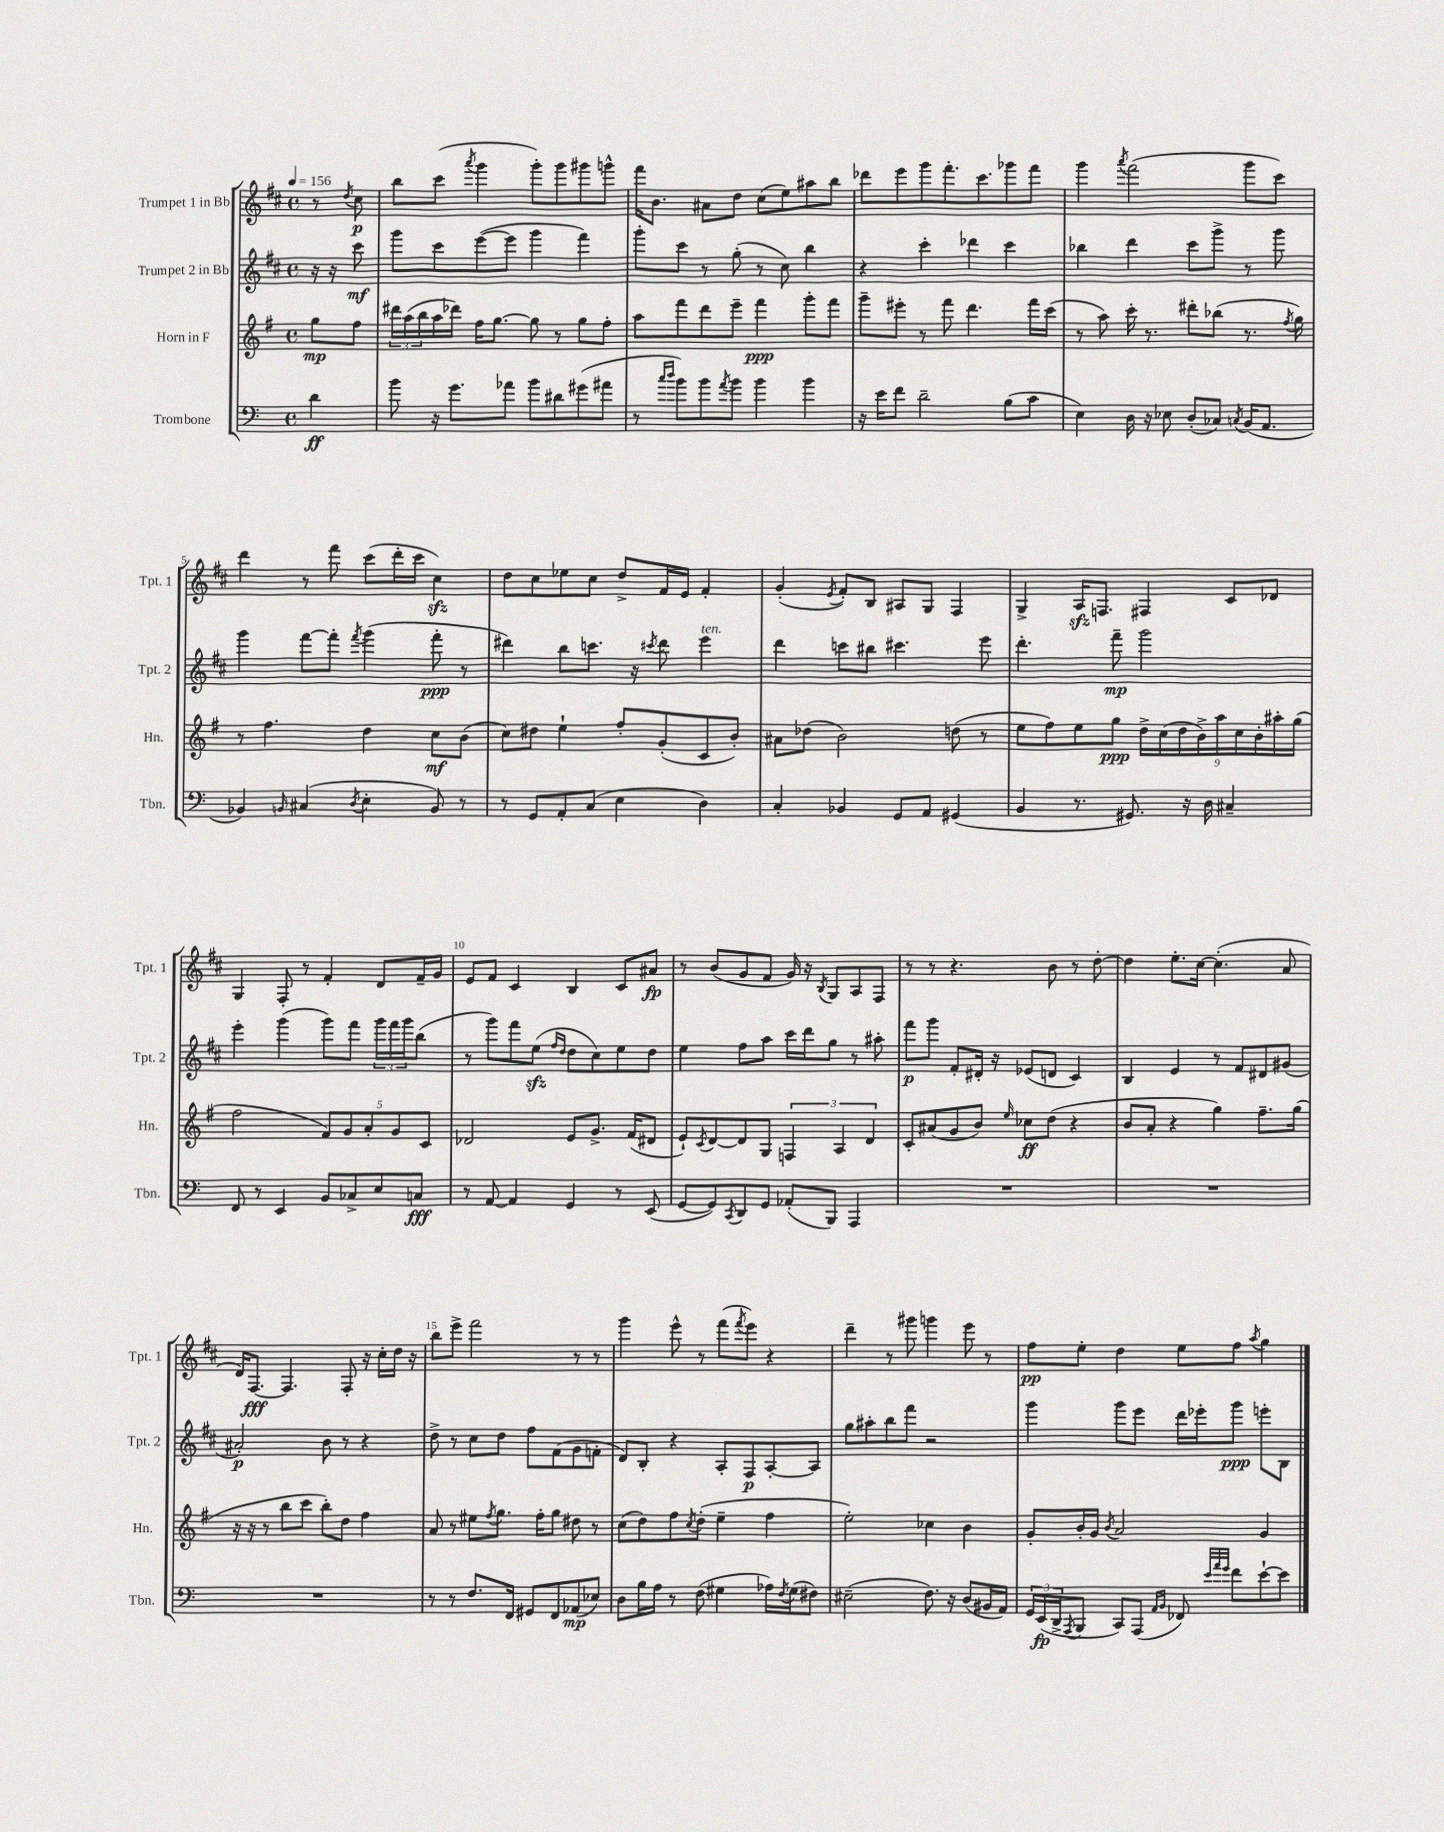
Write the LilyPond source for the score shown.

<<
\new StaffGroup <<
\new Staff = "s0" \with { instrumentName = "Trumpet 1 in Bb" shortInstrumentName = "Tpt. 1" } {
    \clef treble \key d \major \defaultTimeSignature \time 4/4 \partial 4 \tempo 4 = 156
    r8 \acciaccatura { d''8 } cis''8\p |
    b''8 cis'''8( \acciaccatura { a'''8 } g'''4 g'''8-.) g'''8 gis'''8 g'''8-^ |
    fis'''16 b'8. ais'8 d''8 cis''8( e''8) ais''8 b''8 |
    des'''8 e'''8 g'''8 fis'''8.-. cis'''8. ges'''8 fis'''8 |
    g'''4 \acciaccatura { a'''8 } fis'''2( g'''8 cis'''8) |
    d'''4 r8 fis'''8 cis'''8( d'''16-. cis'''16 cis''4\sfz) |
    d''8 cis''8 ees''8 cis''8 d''8-> fis'16 e'16 fis'4-. |
    g'4-.( \acciaccatura { e'8 } fis'8-.) b8 ais8 g8 fis4 |
    g4-> a16\sfz f8. fis4 cis'8 des'8 |
    g4 fis8-. r8 fis'4-. d'8 fis'16-- g'16 |
    e'8 fis'8 cis'4 b4 cis'8 ais'8\fp |
    r8 b'8( g'8 fis'8 g'16) r16 \acciaccatura { b8 } g8 a8 fis8 |
    r8 r8 r4. b'8 r8 d''8~-. |
    d''4 e''8.-. cis''16~ cis''4.-.( a'8 |
    d'16) fis8.~\fff fis4. fis8-. r16 cis''16-. d''16 r16 |
    b''8 e'''8-> fis'''2 r8 r8 |
    g'''4 e'''8-^ r8 fis'''8( \acciaccatura { fis'''8 } e'''8) r4 |
    d'''4-- r8 gis'''8 g'''4 e'''8 r8 |
    fis''8\pp e''8-. d''4 e''8 fis''8 \acciaccatura { a''8 } g''4 \bar "|." |
}
\new Staff = "s1" \with { instrumentName = "Trumpet 2 in Bb" shortInstrumentName = "Tpt. 2" } {
    \clef treble \key d \major \defaultTimeSignature \time 4/4 \partial 4
    r16 r16 cis'''8\mf |
    g'''8 cis'''8 e'''8~( e'''8 g'''4 fis'''4) |
    g'''8-. cis'''8 r8 g''8-.( r8 cis''8) b''4 |
    r4 cis'''4-. des'''4 cis'''4 |
    bes''4 d'''4 cis'''8 g'''8-> r8 g'''8 |
    g'''4 fis'''8~ fis'''8-. \acciaccatura { fis'''8 } g'''4( fis'''8-.\ppp r8 |
    dis'''4) b''8 c'''8. r16 \acciaccatura { cis'''8 } dis'''8 e'''4^\markup { \italic "ten." } |
    d'''4 c'''8 bis''8 cis'''4. e'''8 |
    d'''4.-. fis'''8--\mp g'''2 |
    e'''4-. g'''4( g'''8) fis'''8 \tuplet 3/2 { g'''16 fis'''16 g'''16 } b''8( |
    r8 g'''8) fis'''8 e''8\sfz( \grace { fis''16 d''16 } d''8 cis''8) e''8 d''8 |
    e''4 fis''8 a''8 cis'''16 d'''16 g''8 r8 ais''8-. |
    fis'''8\p g'''8 fis'8-. dis'16-. r16 ees'8( d'8 cis'4) |
    b4 e'4 r8 fis'8 dis'8 gis'8( |
    ais'2-.\p) b'8 r8 r4 |
    d''8-> r8 cis''8 d''8 fis''8 fis'8( g'8 f'8-. |
    d'8) b8-. r4 a8-. fis8\p a8~-. a8 |
    g''8 ais''8-. b''8 fis'''8 r2 |
    g'''4 g'''8 e'''8 d'''16 ees'''16-. g'''8\ppp e'''8-. b8 \bar "|." |
}
\new Staff = "s2" \with { instrumentName = "Horn in F" shortInstrumentName = "Hn." } {
    \clef treble \key g \major \defaultTimeSignature \time 4/4 \partial 4
    g''8\mp fis''8 |
    \tuplet 3/2 { dis'''16 a''16( b''16 } a''16 des'''16) fis''16 g''8.~ g''8 r8 g''8 fis''8-. |
    a''8 fis'''8 d'''8 e'''8-- fis'''4\ppp g'''8-. fis'''8 |
    g'''8-- eis'''8-. r8 fis'''8 d'''4. fis'''16 c'''16( |
    r8 a''8) c'''16-. r8. dis'''8-. bes''8( r8. \acciaccatura { fis''8 } g''16) |
    r8 fis''4. d''4 c''8\mf b'8( |
    c''8) dis''8 e''4-! fis''8-. g'8-.( c'8 b'8-.) |
    ais'8 des''8( b'2) d''8( r8 |
    e''8 fis''8) e''8 g''8\ppp \tuplet 9/8 { d''16-> c''16( d''16 b'16->) a''16 c''16 b'16-. ais''16-. g''16( } |
    fis''2 \tuplet 5/4 { fis'8) g'8 a'8-. g'8 c'8 } |
    des'2 e'8 g'8.-> fis'16( dis'8 |
    e'8-!) \acciaccatura { c'8 } d'8~ d'8 g8 \tuplet 3/2 { f4 a4 d'4 } |
    c'8-. ais'8( g'8 b'8) \grace { e''16 } ces''8\ff d''8( r4 |
    b'8 a'8-. r4 g''4) fis''8.-- g''16( |
    r16 r16 r8 b''8 c'''8 b''8-.) d''8 fis''4 |
    a'8 r8 eis''8 \acciaccatura { fis''8 } g''8. fis''16-. g''8 dis''8 r8 |
    c''8( d''8) fis''8 \acciaccatura { c''8 } d''8-.( e''4-- fis''4 |
    e''2-.) ces''4 b'4 |
    g'8-. b'16-. g'16 \acciaccatura { b'8 } a'2 g'4 \bar "|." |
}
\new Staff = "s3" \with { instrumentName = "Trombone" shortInstrumentName = "Tbn." } {
    \clef bass \key c \major \defaultTimeSignature \time 4/4 \partial 4
    d'4\ff |
    b'8 r16 g'8. aes'8 b'8 dis'8 gis'8( ais'8 |
    r8 \grace { c''16 d''16 } b'8) b'8 \acciaccatura { a'8 } b'8 b'4 b'4 |
    r16 e'16 f'8 d'2-- b8( c'8 |
    e4) d16 r16 ees8 d8-.( ces8) \acciaccatura { c8 } b,16( a,8. |
    bes,4) \grace { b,16 } cis4( \acciaccatura { d8 } e4-. b,8) r8 |
    r8 g,8 a,8-. c8( e4 d4) |
    c4-. bes,4 g,8 a,8 gis,4( |
    b,4 r8. gis,8.) r16 d16 cis4-- |
    f,8 r8 e,4 b,8 ces8-> e8 c8\fff |
    r8 a,8~ a,4 g,4 r8 e,8( |
    g,8~ g,8) \acciaccatura { c,8 } d,8 g,8 aes,8-.( b,,8) a,,4 |
    R1 |
    R1 |
    R1 |
    r8 r8 f8. f,16 gis,8 f,8 aes,8\mp( ees8) |
    d8 b16 a16 r8 f8( gis4 aes16) \acciaccatura { f8 } gis16( fis8) |
    eis2--( f8.) r16 d8( bis,16 a,16) |
    \tuplet 3/2 { g,16 e,16\fp( d,16-> } \acciaccatura { a,,8 } b,,8 c,8) a,,8( \grace { a,16 b,16 } fes,8) \grace { e'32 a'32 g'32 } f'8 e'8~-! e'8 \bar "|." |
}
>>
>>
\layout { \context { \Score \override BarNumber.break-visibility = ##(#f #t #t) barNumberVisibility = #(every-nth-bar-number-visible 5) } }
